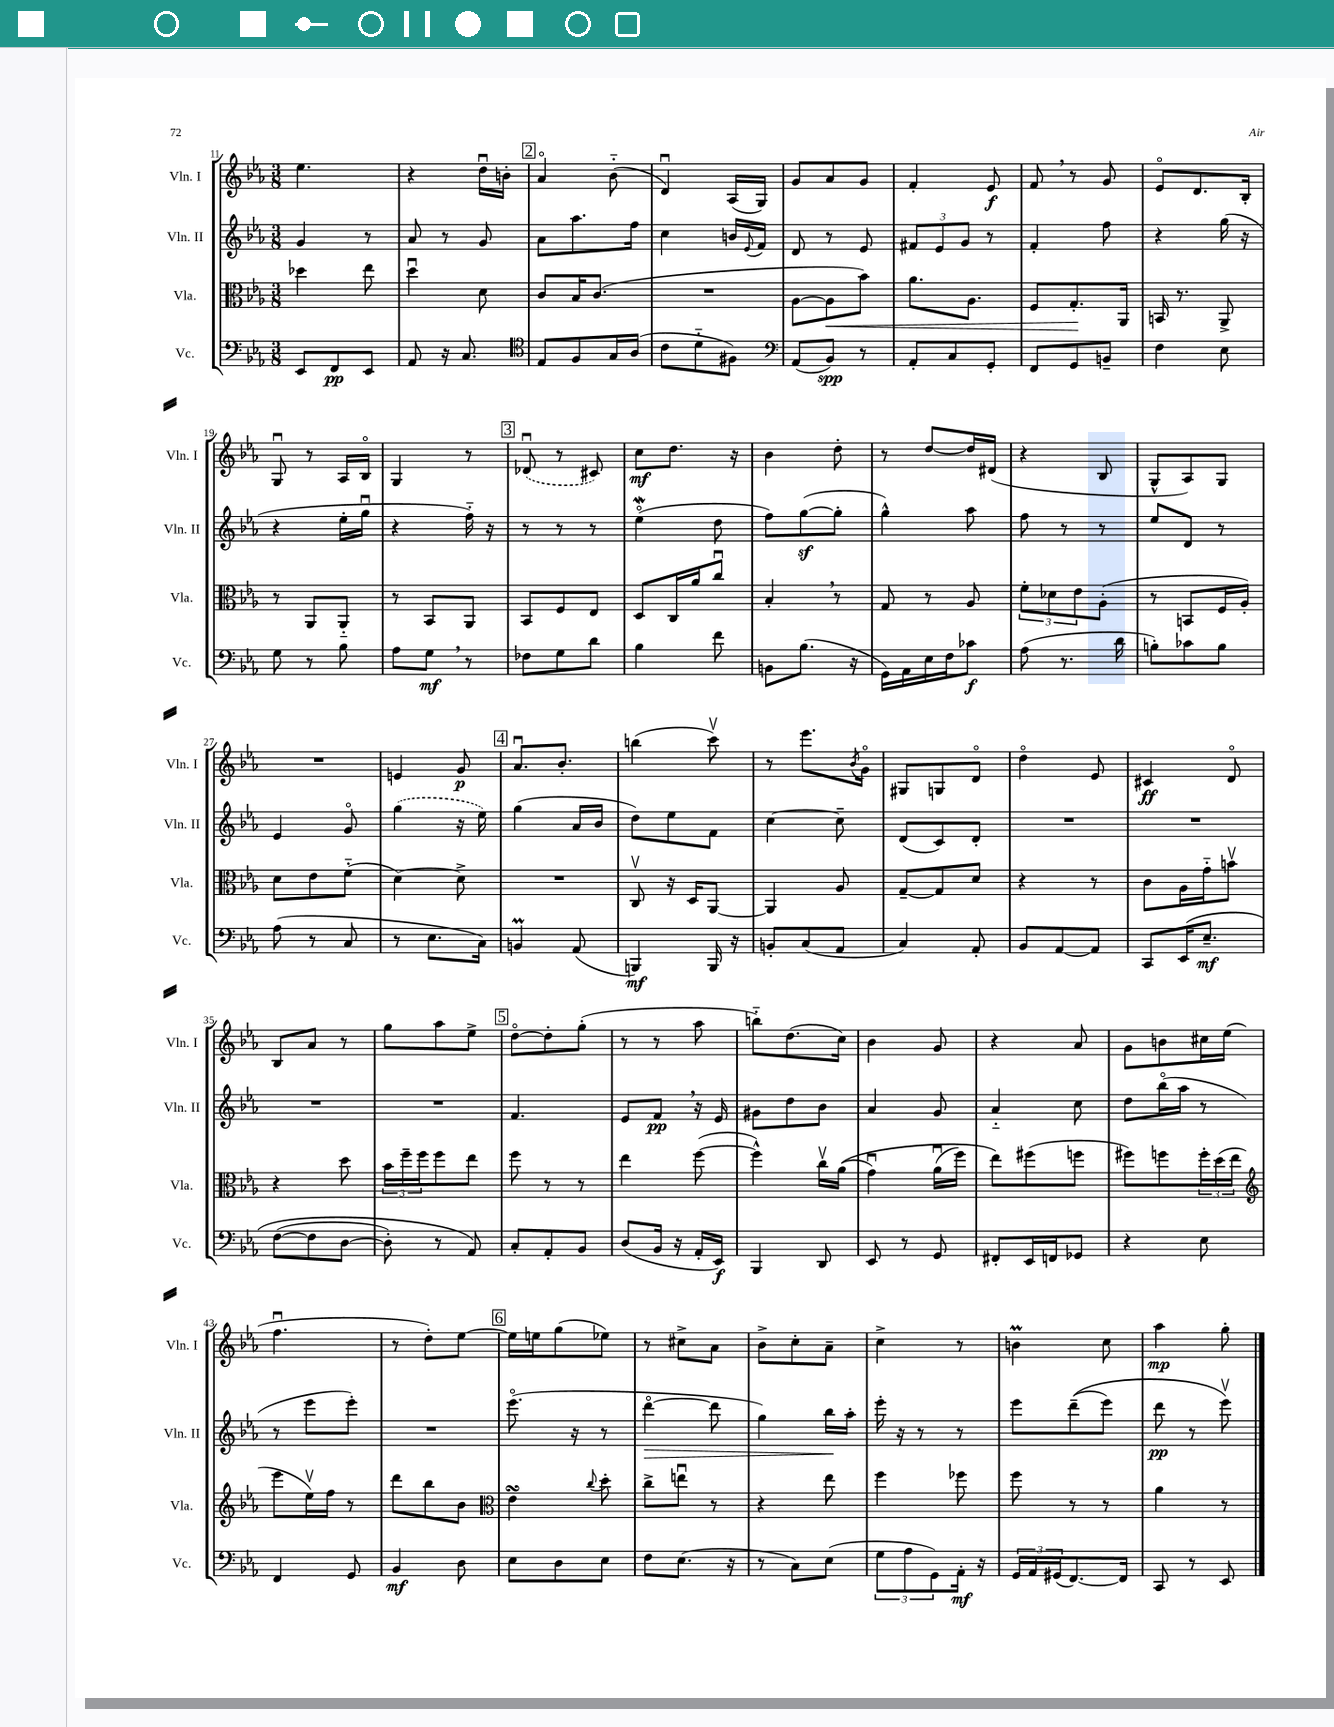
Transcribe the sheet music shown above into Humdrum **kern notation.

**kern	**dynam	**kern	**dynam	**kern	**dynam	**kern	**dynam
*part4	*part4	*part3	*part3	*part2	*part2	*part1	*part1
*staff4	*staff4	*staff3	*staff3	*staff2	*staff2	*staff1	*staff1
*I"Vc.	*	*I"Vla.	*	*I"Vln. II	*	*I"Vln. I	*
*I'Vc.	*	*I'Vla.	*	*I'Vln. II	*	*I'Vln. I	*
*clefF4	*	*clefC3	*	*clefG2	*	*clefG2	*
*k[b-e-a-]	*	*k[b-e-a-]	*	*k[b-e-a-]	*	*k[b-e-a-]	*
*M3/8	*	*M3/8	*	*M3/8	*	*M3/8	*
=11	=11	=11	=11	=11	=11	=11	=11
8EE-/L	.	4dd-X\	.	4g/	.	4.ee-\	.
8FF/	pp	.	.	.	.	.	.
8EE-/J	.	8ee-\	.	8r	.	.	.
=12	=12	=12	=12	=12	=12	=12	=12
8AA-/	.	4ddu\	.	8a-/	.	4r	.
16r	.	.	.	8r	.	.	.
8.C/	.	.	.	.	.	.	.
.	.	8d\	.	8g/	.	16ddu\LL	.
.	.	.	.	.	.	16bn'\JJ	.
!!LO:REH:place=s1:t=2
=13	=13	=13	=13	=13	=13	=13	=13
*clefC4	*	*	*	*	*	*	*
8E-/L	.	8c/L	.	8a-\L	.	4a-/	.
8F/	.	16B-/K	.	8.aa-\	.	.	.
.	.	(8.c/J	.	.	.	.	.
16G/L	.	.	.	.	.	(8b-\	.
(16A-/JJ	.	.	.	16ff\Jk	.	.	.
=14	=14	=14	=14	=14	=14	=14	=14
8c\L	.	4.r	.	4cc\	.	4du/)	.
8d\	.	.	.	.	.	.	.
8F#X\J)	.	.	.	16bn/LL	.	(16A-/LL	.
.	.	.	.	8qqe-/	.	.	.
.	.	.	.	16f/JJ	.	16G/JJ)	.
=15	=15	=15	=15	=15	=15	=15	=15
*clefF4	*	*	*	*	*	*	*
(8AA-/L	.	[8A-\L	.	8d/	.	8g/L	.
!	!	!	!LO:HP:b	!	!	!	!
8BB-/J)	spp	8A-\]	<	8r	.	8a-/	.
8r	.	8b-\J)	.	8e-/	.	8g/J	.
=16	=16	=16	=16	=16	=16	=16	=16
8AA-'/L	.	8.a-\L	.	12f#X/L	.	4f'/	.
.	.	.	.	12e-/	.	.	.
8C/	.	.	.	.	.	.	.
.	.	.	.	12g/J	.	.	.
.	.	8.A-\J	.	.	.	.	.
8GG'/J	.	.	.	8r	.	8e-/	f
=17	=17	=17	=17	=17	=17	=17	=17
8FF/L	.	8F/L	.	4f'/	.	8f,/	.
8GG/	.	8.G'/	.	.	.	8r	.
8BBn~/J	.	.	.	8ff\	.	8g/	.
.	.	16AA-/Jk	[	.	.	.	.
=18	=18	=18	=18	=18	=18	=18	=18
4F\	.	16BBn/	.	4r	.	8e-/L	.
.	.	8.r	.	.	.	.	.
.	.	.	.	.	.	8.d/	.
8E-\	.	8AA-^/	.	(16gg\	.	.	.
.	.	.	.	16r	.	16B-'/Jk	.
!!LO:LB:g=z
=19	=19	=19	=19	=19	=19	=19	=19
8G\	.	8r	.	4r	.	8Gu/	.
8r	.	8AA-/L	.	.	.	8r	.
8B-\	.	8AA-/J	.	16ee-'\LL	.	16A-/LL	.
.	.	.	.	16ggu\JJ	.	16B-/JJ	.
=20	=20	=20	=20	=20	=20	=20	=20
8A-\L	.	8r	.	4r	.	4G/	.
8G,\J	mf	8BB-/L	.	.	.	.	.
8r	.	8AA-/J	.	16ff\)	.	8r	.
.	.	.	.	16r	.	.	.
!!LO:REH:place=s1:t=3
=21	=21	=21	=21	=21	=21	=21	=21
8F-X\L	.	8BB-/L	.	8r	.	(8d-Xu/	.
8G\	.	8F/	.	8r	.	8r	.
8d\J	.	8E-/J	.	8r	.	8c#X/)	.
=22	=22	=22	=22	=22	=22	=22	=22
4B-\	.	8D/L	.	(4ee-w\	.	8cc\L	mf
.	.	16C/L	.	.	.	8.dd\J	.
.	.	16a-/J	.	.	.	.	.
8f\	.	8ccu/J	.	8dd\	.	.	.
.	.	.	.	.	.	16r	.
=23	=23	=23	=23	=23	=23	=23	=23
8BBn\L	.	4B-',/	.	8ff\L)	.	4b-\	.
(8.B-\J	.	.	.	([8ggz\	.	.	.
.	.	8r	.	8gg'\J]	.	8dd'\	.
16r	.	.	.	.	.	.	.
=24	=24	=24	=24	=24	=24	=24	=24
16GG\LL)	.	8G/	.	4gg^^\)	.	8r	.
16AA-\	.	.	.	.	.	.	.
16E-\	.	8r	.	.	.	[8dd/L	.
16F\J	.	.	.	.	.	.	.
8c-X\J	f	8A-/	.	8aa-\	.	16dd/L]	.
.	.	.	.	.	.	(16d#X/JJ	.
=25	=25	=25	=25	=25	=25	=25	=25
(8A-\	.	12f'\L	.	8ff\	.	4r	.
.	.	12d-X\	.	.	.	.	.
8.r	.	.	.	8r	.	.	.
.	.	12e-\	.	.	.	.	.
.	.	(8A-'\J	.	8r	.	8B-/	.
16d\	.	.	.	.	.	.	.
=26	=26	=26	=26	=26	=26	=26	=26
8Bn'\L)	.	8r	.	8ee-/L	.	8G^^/L	.
8c-X\	.	8BBn/L	.	8d/J	.	8A-/)	.
8B\J	.	16F/L	.	8r	.	8G/J	.
.	.	16A-'/JJ)	.	.	.	.	.
!!LO:LB:g=z
=27	=27	=27	=27	=27	=27	=27	=27
(8A-\	.	8d\L	.	4e-/	.	4.r	.
8r	.	8e-\	.	.	.	.	.
8C/	.	(8f\J	.	8g/	.	.	.
=28	=28	=28	=28	=28	=28	=28	=28
8r	.	[4d\)	.	(4gg\	.	4en/	.
8.E-\L	.	.	.	.	.	.	.
.	.	8d^\]	.	16r	.	8g/	p
16C\Jk)	.	.	.	16ee-\)	.	.	.
!!LO:REH:place=s1:t=4
=29	=29	=29	=29	=29	=29	=29	=29
4BBnm/	.	4.r	.	(4gg\	.	8.a-u/L	.
.	.	.	.	.	.	8.b-'/J	.
(8AA-/	.	.	.	16a-/LL	.	.	.
.	.	.	.	16b-/JJ	.	.	.
=30	=30	=30	=30	=30	=30	=30	=30
4BBBn/)	mf	8Cv/	.	8dd\L)	.	(4bbn\	.
.	.	16r	.	8ee-\	.	.	.
.	.	16D/KL	.	.	.	.	.
16BBB/	.	[8AA-/J	.	8f\J	.	8cccv\)	.
16r	.	.	.	.	.	.	.
=31	=31	=31	=31	=31	=31	=31	=31
8BBn'/L	.	4AA-/]	.	[4cc\	.	8r	.
(8C/	.	.	.	.	.	8.eee-\L	.
8AA-/J	.	8A-/	.	8cc~\]	.	.	.
.	.	.	.	.	.	8qb-/	.
.	.	.	.	.	.	16g\Jk	.
=32	=32	=32	=32	=32	=32	=32	=32
4C/)	.	[8G~/L	.	(8d/L	.	8G#X/L	.
.	.	8G/]	.	8c/)	.	8Gn/	.
8AA-'/	.	8d/J	.	8d'/J	.	8d/J	.
=33	=33	=33	=33	=33	=33	=33	=33
8BB-/L	.	4r	.	4.r	.	4dd\	.
[8AA-/	.	.	.	.	.	.	.
8AA-/J]	.	8r	.	.	.	8e-/	.
=34	=34	=34	=34	=34	=34	=34	=34
8CC/L	.	8c\L	.	4.r	.	4c#X/	ff
(16EE-/K	.	16A-\L	.	.	.	.	.
8.E-~/J	mf	16g\J	.	.	.	.	.
.	.	8bnv\J	.	.	.	8d/	.
!!LO:LB:g=z
=35	=35	=35	=35	=35	=35	=35	=35
([8F\L	.	4r	.	4.r	.	8B-/L	.
8F\]	.	.	.	.	.	8a-/J	.
[8D\J	.	8dd\	.	.	.	8r	.
=36	=36	=36	=36	=36	=36	=36	=36
8D'\])	.	24b-\LL	.	4.r	.	8gg\L	.
.	.	24ff~\	.	.	.	.	.
.	.	24ff\J	.	.	.	.	.
8r	.	8ff\	.	.	.	8aa-\	.
8AA-/)	.	8ee-\J	.	.	.	8ee-^\J	.
!!LO:REH:place=s1:t=5
=37	=37	=37	=37	=37	=37	=37	=37
8C'/L	.	8ff\	.	4.f/	.	[8dd\L	.
8AA-'/	.	8r	.	.	.	8dd'\]	.
8BB-/J	.	8r	.	.	.	(8gg'\J	.
=38	=38	=38	=38	=38	=38	=38	=38
(8D/L	.	4ee-\	.	8e-/L	.	8r	.
16BB-/Jk	.	.	.	8f,/J	pp	8r	.
16r	.	.	.	.	.	.	.
16AA-'/LL	.	([8ff\	.	16r	.	8aa-\	.
16EE-/JJ)	f	.	.	16e-/	.	.	.
=39	=39	=39	=39	=39	=39	=39	=39
4BBB-/	.	4ff^^\])	.	8g#X\L	.	8bbn\L)	.
.	.	.	.	8dd\	.	(8.dd\	.
8DD/	.	16ccv\LL	.	8b-\J	.	.	.
.	.	((16a-\JJ	.	.	.	16cc\Jk)	.
=40	=40	=40	=40	=40	=40	=40	=40
8EE-/	.	4gu\)	.	4a-/	.	4b-\	.
8r	.	.	.	.	.	.	.
8GG/	.	(16a-u\LL	.	8g/	.	8g/	.
.	.	16ff\JJ)	.	.	.	.	.
=41	=41	=41	=41	=41	=41	=41	=41
8FF#X'/L	.	8ee-\L)	.	4a-/	.	4r	.
16EE-/L	.	(8ff#X\	.	.	.	.	.
16FFn/J	.	.	.	.	.	.	.
8GG-X/J	.	8ffn\J	.	8cc\	.	8a-/	.
=42	=42	=42	=42	=42	=42	=42	=42
4r	.	8ff#X\L)	.	8dd\L	.	8g\L	.
.	.	8ffn\	.	(16bb-\L	.	8bn\	.
.	.	.	.	16aa-\JJ	.	.	.
8E-\	.	24ff'\L	.	8r	.	16cc#X\L	.
.	.	(24dd\	.	.	.	.	.
.	.	.	.	.	.	(16ee-\JJ	.
.	.	24ee-\JJ	.	.	.	.	.
!!LO:LB:g=z
=43	=43	=43	=43	=43	=43	=43	=43
*	*	*clefG2	*	*	*	*	*
4FF/	.	8eee-\L	.	8r	.	4.ffu\	.
.	.	16ee-v\L)	.	8eee-\L	.	.	.
.	.	16ff\JJ	.	.	.	.	.
8GG/	.	8r	.	8eee-'\J)	.	.	.
=44	=44	=44	=44	=44	=44	=44	=44
4BB-/	mf	8ddd\L	.	4.r	.	8r	.
.	.	8bb-\	.	.	.	8dd'\L)	.
8D\	.	8b-\J	.	.	.	[8ee-\J	.
!!LO:REH:place=s1:t=6
=45	=45	=45	=45	=45	=45	=45	=45
*	*	*clefC3	*	*	*	*	*
8E-\L	.	4e-sSSs\	.	(8.eee-\	.	16ee-\LL]	.
.	.	.	.	.	.	16een\J	.
8D\	.	.	.	.	.	(8gg\	.
.	.	.	.	16r	.	.	.
.	.	8qqcc/	.	.	.	.	.
8E-\J	.	8dd'\	.	8r	.	8ee-X\J)	.
=46	=46	=46	=46	=46	=46	=46	=46
!	!	!	!	!	!LO:HP:b	!	!
8F\L	.	8cc^\L	.	[4ddd\	>	8r	.
(8.E-\J	.	8eenu\J	.	.	.	8cc#X^\L	.
.	.	8r	.	8ddd\]	.	8a-\J	.
16r	.	.	.	.	.	.	.
=47	=47	=47	=47	=47	=47	=47	=47
8r	.	4r	.	4gg\)	.	8b-^\L	.
8C\L)	.	.	.	.	.	8cc'\	.
(8E-\J	.	8ee-\	.	16bb-\LL	.	8a-~\J	.
.	.	.	.	16aa-'\JJ	]	.	.
=48	=48	=48	=48	=48	=48	=48	=48
12G\L	.	4ff\	.	16eee-'\	.	4cc^\	.
.	.	.	.	16r	.	.	.
12A-\	.	.	.	.	.	.	.
.	.	.	.	8r	.	.	.
12GG\)	.	.	.	.	.	.	.
16AA-'\Jk	mf	8ff-X\	.	8r	.	8r	.
16r	.	.	.	.	.	.	.
=49	=49	=49	=49	=49	=49	=49	=49
24GG/LL	.	8ff\	.	8eee-\L	.	4bnm\	.
24AA-/	.	.	.	.	.	.	.
(24GG#X/J	.	.	.	.	.	.	.
[8.FF/)	.	8r	.	((8ddd~\	.	.	.
.	.	8r	.	8eee-\J)	.	8cc\	.
16FF/Jk]	.	.	.	.	.	.	.
=50	=50	=50	=50	=50	=50	=50	=50
8CC/	.	4a-\	.	8ddd\	pp	4aa-\	mp
8r	.	.	.	8r	.	.	.
8EE-/	.	8r	.	8eee-v\)	.	8gg'\	.
==	==	==	==	==	==	==	==
*-	*-	*-	*-	*-	*-	*-	*-
